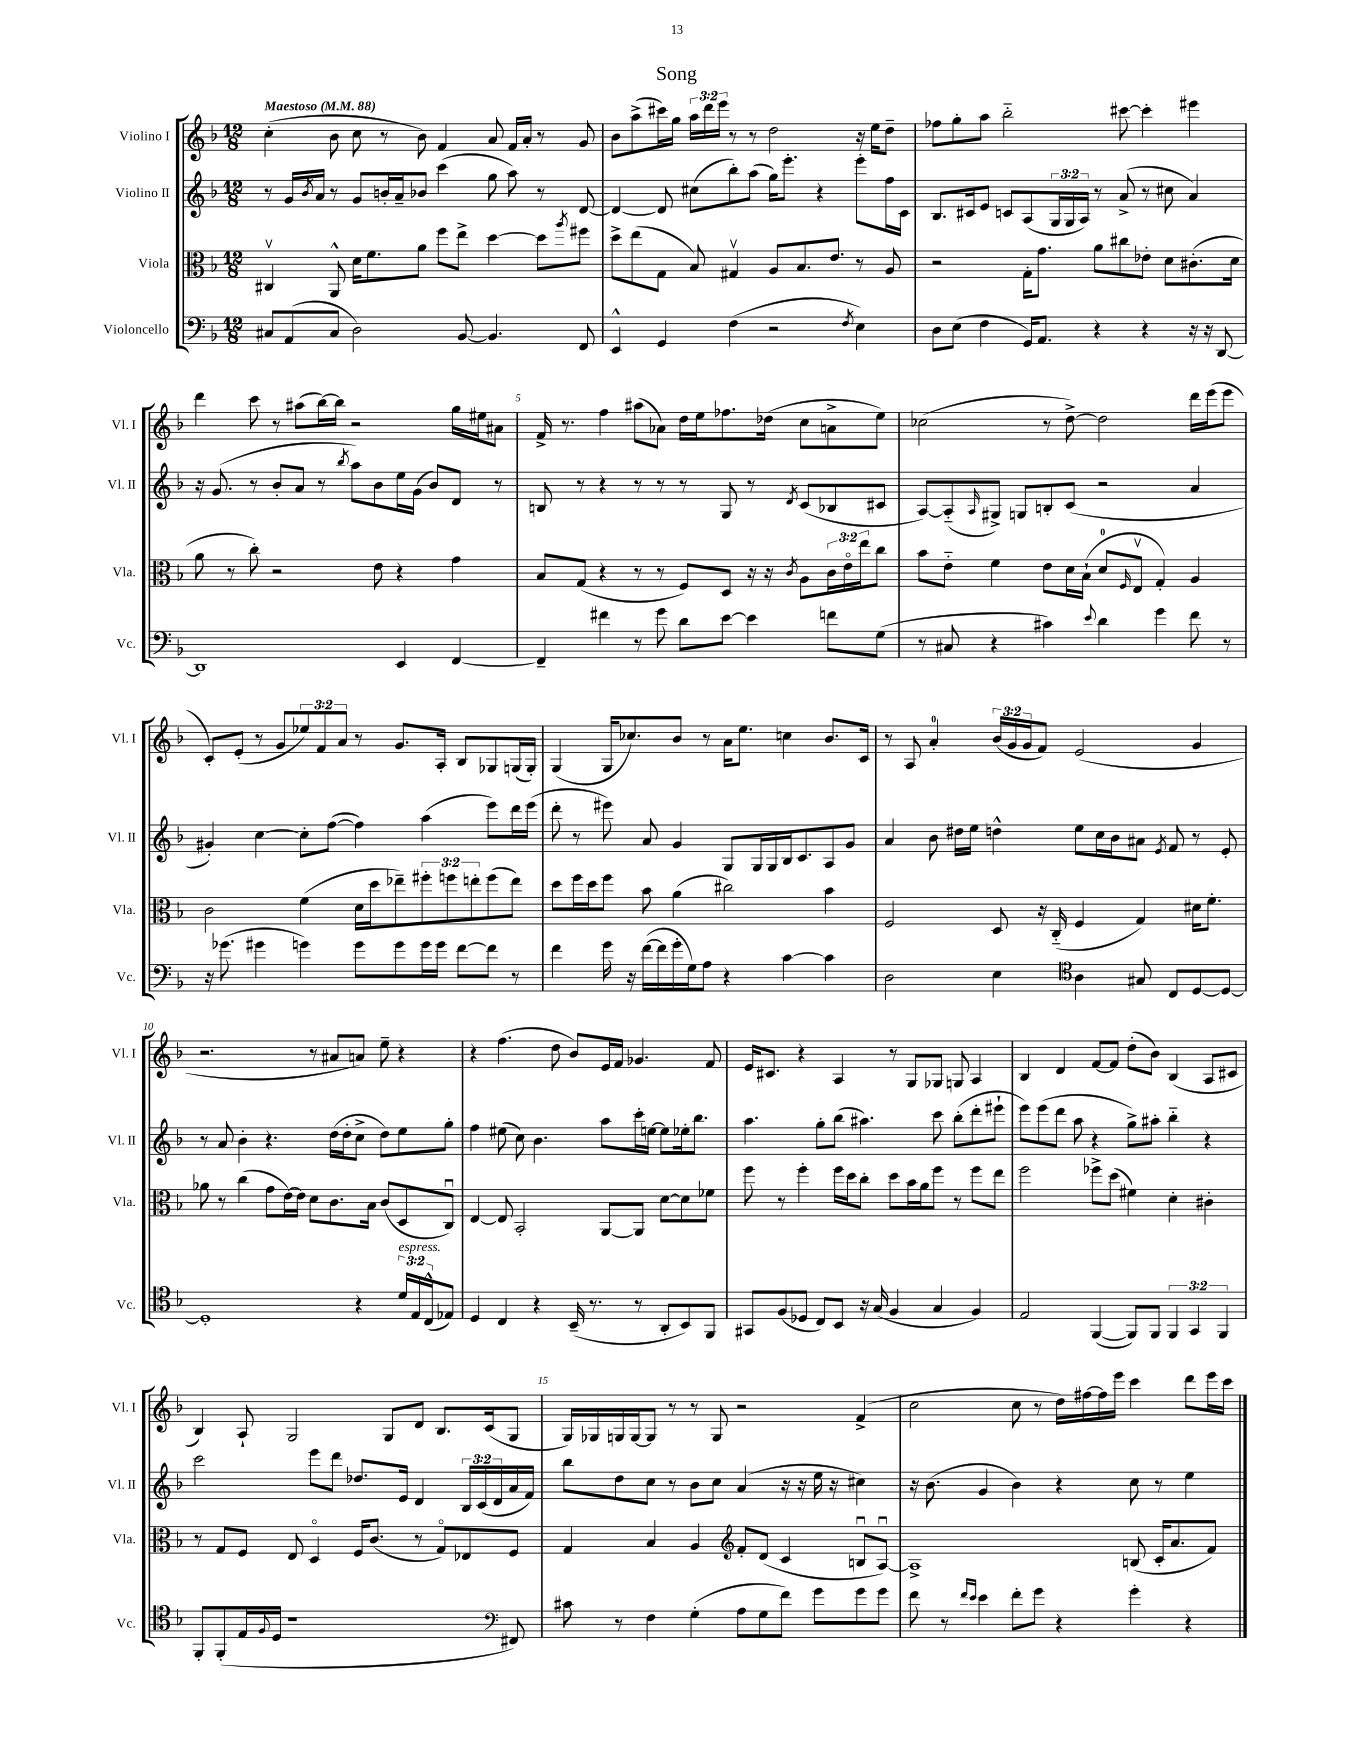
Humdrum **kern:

**kern	**kern	**kern	**kern
*part4	*part3	*part2	*part1
*staff4	*staff3	*staff2	*staff1
*I"Violoncello	*I"Viola	*I"Violino II	*I"Violino I
*I'Vc.	*I'Vla.	*I'Vl. II	*I'Vl. I
*clefF4	*clefC3	*clefG2	*clefG2
*k[b-]	*k[b-]	*k[b-]	*k[b-]
*M12/8	*M12/8	*M12/8	*M12/8
*MM88	*MM88	*MM88	*MM88
=1	=1	=1	=1
!	!	!	!LO:TX:a:B:t=Maestoso
8C#X/L	4C#Xv/	8r	(4cc'\
(8AA/	.	16g/LL	.
.	.	8qb-/	.
.	.	16a/JJ	.
8C#/J	8AA^^/	8r	8b-\
2D\)	16d\KL	8g/L	8cc\
.	8.f\	.	.
.	.	16bn'/L	8r
.	.	16a~/J	.
.	8a\J	8b-X/J	8b-\)
.	8ff\L	(4ccc\	4f/
[8BB-/	8ee^\J	.	.
4.BB-/]	[4dd\	8gg\	8a/
.	.	8aa\)	16f/LL
.	.	.	16a'/JJ
.	8dd\L]	8r	8r
.	8qaa/	.	.
8FF/	8ff#X\J	[8d/	8g/
=2	=2	=2	=2
4EE^^/	8dd^\L	4d/_	8b-\L
.	(8ee\	.	(8aa^\
4GG/	8G\J	8d/]	16ccc#X\L)
.	.	.	16gg\JJ
.	8B-/)	(8cc#X\L	24aa\LL
.	.	.	24ddd\
.	.	.	24eee\JJ
(4F\	4G#Xv/	8bb-'\)	8r
.	.	(8aa\J	8r
2r	8A/L	16gg\KL)	2dd\
.	.	8.eee'\J	.
.	8.B-/	.	.
.	.	4r	.
.	8.e/J	.	.
8qF/	.	.	.
4E\)	8r	8eee'\L	16r
.	.	.	16ee\KL
.	8A/	16ff\L	8dd~\J
.	.	16c\JJ	.
=3	=3	=3	=3
8D\L	2r	8.B-/L	8ff-X\L
(8E\J	.	.	8gg'\
.	.	16c#X/k	.
4F\	.	8e/J	8aa\J
.	.	8cn/L	2bb-\
16GG/KL)	16G'\KL	(8A/	.
8.AA/J	8.g\J	.	.
.	.	24G/L	.
.	.	24G/	.
.	.	24A/JJ)	.
4r	8a\L	8r	.
.	8cc#X\	(8a^/	[8ccc#X\
4r	8e-X'\J	8r	4ccc#'\]
.	8d\L	8cc#X\	.
16r	(8.c#X'\	4a/)	4eee#X\
16r	.	.	.
[8DD/	.	.	.
.	16d\Jk	.	.
!!LO:LB:g=z
=4	=4	=4	=4
1DD]	8a\	16r	4ddd\
.	.	(8.g/	.
.	8r	.	.
.	8cc'\)	8r	8ccc\
.	2r	8b-'/L	8r
.	.	8a/J	(8aa#X\L
.	.	8r	[16bb-\L)
.	.	.	16bb-\JJ]
.	.	8qbb-/	.
.	.	8aa\L)	2r
.	8e\	8b-\	.
4EE/	4r	16ee\L	.
.	.	(16g\JJ	.
.	.	8b-/L)	.
[4FF/	4g\	8d/J	16gg\LL
.	.	.	16ee#X\J
.	.	8r	8a#X\J
=5	=5	=5	=5
4FF~/]	8B-/L	8Bn/	16f^/
.	.	.	8.r
.	(8G/J	8r	.
4f#X\	4r	4r	4ff\
8r	8r	8r	(8aa#X\L
8g\	8r	8r	8a-X\J)
8d\L	8F/L)	8r	16dd\LL
.	.	.	16ee\J
[8e\J	8D/J	8G/	8.ff-X\
4e\]	16r	8r	.
.	16r	.	(16dd-X\Jk
.	8qc/	8qd/	.
.	8A\L	(8c/L	8cc\L
8fn\L	24c\L	8B-X/	8an^\
.	24e\	.	.
.	24ee\J	.	.
(8G\J	8cc\J	8c#X/J	8ee\J)
=6	=6	=6	=6
8r	8b-\L	[8A/L)	(2cc-X\
8C#X/	8e\J	(8A/]	.
.	.	16qqA/	.
4r	4f\	8G#X^/J)	.
.	.	8Gn/L	.
4c#X\)	8e\L	8Bn'/	8r
.	16d\L	(8c/J	[8dd^\)
.	(16B-`\JJ	.	.
8qqe/	.	.	.
4d\	8d/L	2r	2dd\]
.	16qqF/	.	.
.	8Ev/J	.	.
4g\	4G'/)	.	.
8f\	4A/	4a/	16ddd\LL
.	.	.	(16eee\J
8r	.	.	8eee\J
!!LO:LB:g=z
=7	=7	=7	=7
16r	2c\	4g#X'/)	8c'/L)
(8.g-X\	.	.	.
.	.	.	(8e'/J
4g#X\	.	[4cc\	8r
.	.	.	8g/L
4gn\)	(4f\	8cc'\L]	12ee-X/)
.	.	.	12f/
.	.	([8ff\J	.
.	.	.	12a/J
8g\L	16d\LL	4ff\])	8r
.	16dd\J	.	.
8g\	8ee-X~\)	.	8.g/L
16g\L	12ff#X'\	(4aa\	.
16g\JJ	.	.	16A'/Jk
.	12ffn\	.	.
[8f\L	.	.	8B-/L
.	12een'\	.	.
8f\J]	(8ff\	8eee\L)	8G-X/
8r	8ee\J)	16ddd\L	(16Gn/L
.	.	(16eee\JJ	16G'/JJ)
=8	=8	=8	=8
4f\	8dd\L	8ddd'\	(4G/
.	16ff\L	8r	.
.	16dd\J	.	.
16g\	8ff\J	8eee#X\)	16G/KL
16r	.	.	8.cc-X/)
([16f\LL	8b-\	8a/	.
16f\]	.	.	.
16g'\	(4a\	4g/	8b-/J
16G\J)	.	.	.
8A\J	.	.	8r
4r	2cc#X\)	8G/L	16a\KL
.	.	.	8.ee\J
.	.	16G/L	.
.	.	16G/	.
[4c\	.	16B-/J	4ccn\
.	.	8.c/	.
4c\]	4b-\	8A/	8.b-/L
.	.	8g/J	.
.	.	.	16c/Jk
=9	=9	=9	=9
2D\	2F/	4a/	8r
.	.	.	8A/
.	.	8b-\	4a'/
.	.	16dd#X\LL	.
.	.	16ee\JJ	.
4E\	8D/	4ddn^^\	(24b-/LL
.	.	.	24g/
.	.	.	24g/J
.	16r	.	8f/J)
.	(16C/	.	.
*clefC4	*	*	*
4A\	4F/	8ee\L	(2e/
.	.	16cc\L	.
.	.	16b-\J	.
8G#X/	4G/)	8a#X\J	.
.	.	8qe/	.
8C/L	.	8f/	.
[8D/	16d#X\KL	8r	4g/
.	8.f'\J	.	.
8D/J_	.	8e'/	.
!!LO:LB:g=z
=10	=10	=10	=10
1D']	8a-X\	8r	2.r
.	8r	8a/	.
.	(4cc\	4b-'\	.
.	8g\L	4.r	.
.	[16e\L)	.	.
.	16e\JJ]	.	.
.	8d\L	.	8r
.	8.c\	(16dd\LL	8a#X/L
.	.	16dd'\J	.
4r	.	8cc^\J	8an/J)
.	16B-\Jk	.	.
.	(8c/L	8dd\L)	8ee~\
!LO:TX:a:i:t=espress.	!	!	!
24d/LL	8D/	8ee\	4r
24E/	.	.	.
(24C^^/J	.	.	.
8E-X/J)	8Cu/J)	8gg'\J	.
=11	=11	=11	=11
4D/	[4E/	4ff\	4r
4C/	8E/]	(8ee#X\	(4.ff\
.	2BB-'/	8cc\)	.
4r	.	4.b-\	.
.	.	.	8dd\
(16BB-~/	.	.	8b-/L)
8.r	.	.	.
.	[8AA/L	8aa\L	16e/L
.	.	.	16f/JJ
8r	8AA/J]	16ccc'\L	4.g-X/
.	.	[16een\JJ	.
8AA'/L	[8d\L	8ee\L]	.
8BB-/)	8d\]	16ee-X'\k	.
.	.	8.bb-\J	.
8FF/J	8f-X\J	.	8f/
=12	=12	=12	=12
8GG#X/L	8ff\	4.aa\	16e/KL
.	.	.	8.c#X/J
(8F/	8r	.	.
8D-X/J	4ff'\	.	4r
8C/L)	.	8gg'\L	.
8BB-/J	16ff\LL	(8bb-\J	4A/
.	16dd\J	.	.
16r	8cc'\J	4.aa#X\)	.
(16G/	.	.	.
4F/	8dd\L	.	8r
.	16b-\L	.	8G/L
.	16a\J	.	.
4G/	8ff\J	8ccc\	8G-X/J
.	8r	(8bb-'\L	8Gn/
4F/)	8ff\L	8ddd'\	4A/
.	8ee\J	8eee#X`\J	.
=13	=13	=13	=13
2E/	2ff\	8eee\L)	4B-/
.	.	(8eee\	.
.	.	8ddd\J	4d/
.	.	8aa\	.
([4FF/	8ff-X^\L	4r	[8f/L
.	(8dd\J	.	8f/J]
8FF/L])	4f#X\)	8gg^\L)	(8dd'\L
8FF/J	.	8aa#X'\J	8b-\J)
6FF/	4d'\	4bb-\	(4B-/
6GG/	.	.	.
.	4c#X'\	4r	8A/L
6FF/	.	.	.
.	.	.	8c#X/J
!!LO:LB:g=z
=14	=14	=14	=14
8FF'/L	8r	2ccc\	4B-/)
(8FF'/	8G/L	.	.
16E/L	8F/J	.	8A`/
8qqF/	.	.	.
16D/JJ	.	.	.
1r	8E/	.	2G/
.	4D/	8eee\L	.
.	.	8ddd\J	.
.	16F/KL	8.dd-X/L	.
.	(8.c/J	.	.
.	.	.	8G/L
.	.	16e/Jk	.
.	8r	4d/	8d/J
.	8G/L)	.	8.B-/L
.	8E-X/	24B-/LL	.
.	.	(24c/	.
.	.	.	(16c/k
.	.	24d/	.
*clefF4	*	*	*
8FF#X/)	8F/J	16a/	8G/J
.	.	16f/JJ)	.
=15	=15	=15	=15
8c#X\	4G/	8bb-\L	16G/LL)
.	.	.	16G-X/
8r	.	8dd\	16Gn/
.	.	.	[16G/J
4F\	4B-/	8cc\J	8G/J]
.	.	8r	8r
(4G'\	4A/	8b-\L	8r
.	.	8cc\J	8G/
*	*clefG2	*	*
8A\L	8f'/L	(4a/	2r
8G\	(8d/J	.	.
8f\J)	4c/	16r	.
.	.	16r	.
8g\L	.	16ee\	.
.	.	16r	.
8g\	8Bnu/L	4cc#X\)	(4f^/
8g\J	[8Au/J)	.	.
=16	=16	=16	=16
8f\	1A^]	16r	2cc\
.	.	(8.b-\	.
8r	.	.	.
16qqf/LL	.	.	.
16qqe/JJ	.	.	.
4e\	.	4g/	.
8f'\L	.	4b-\)	8cc\
8g\J	.	.	8r
4r	.	4r	16dd\LL)
.	.	.	[16ff#X\
.	.	.	16ff#\]
.	.	.	16eee\JJ
4g'\	(8Bn/	8cc\	4ccc\
.	16c'/KL	8r	.
.	8.a/	.	.
4r	.	4ee\	8ddd\L
.	8f/J)	.	16eee\L
.	.	.	16ccc\JJ
==	==	==	==
*-	*-	*-	*-
